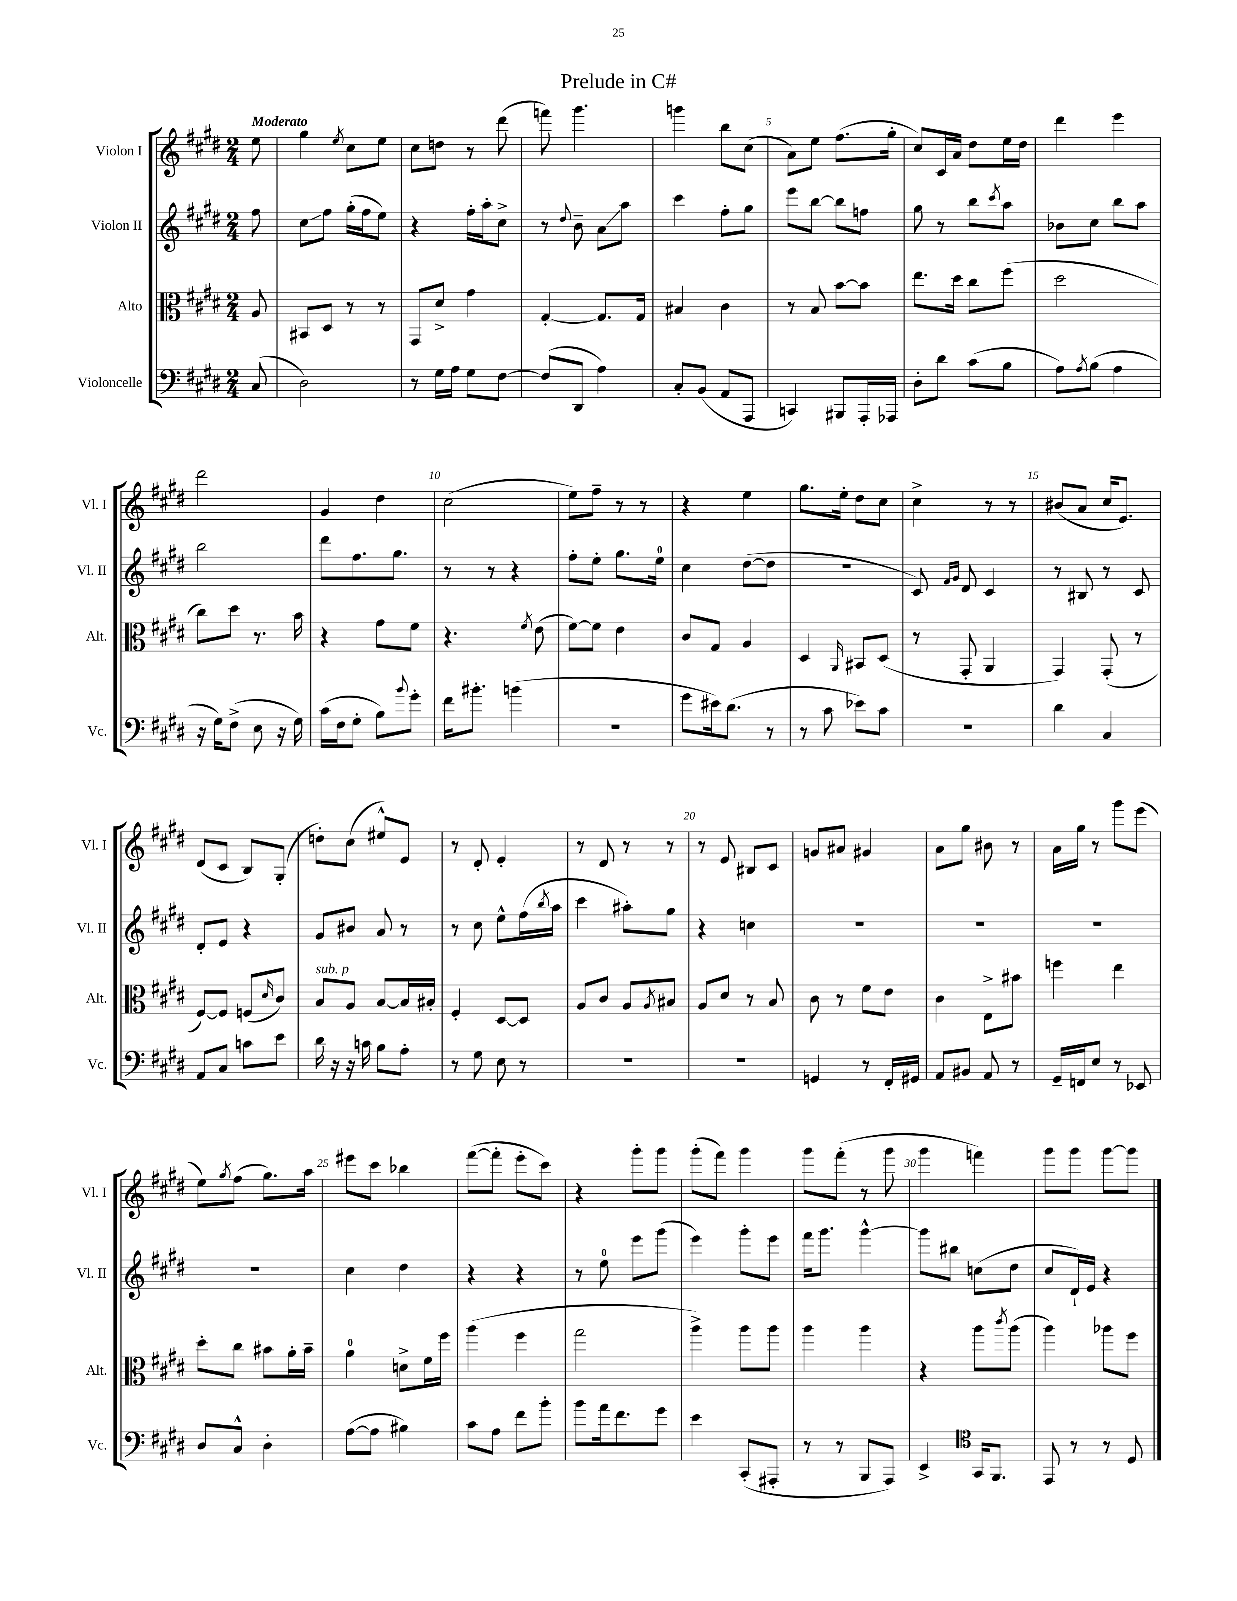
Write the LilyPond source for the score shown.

\header { title = "Prelude in C#" }
<<
\new StaffGroup <<
\new Staff = "s0" \with { instrumentName = "Violon I" shortInstrumentName = "Vl. I" } {
    \clef treble \key e \major \numericTimeSignature \time 2/4 \partial 8 \tempo "Moderato"
    e''8 |
    gis''4 \acciaccatura { e''8 } cis''8 e''8 |
    cis''8 d''8 r8 dis'''8( |
    f'''8) gis'''4. |
    g'''4 b''8 cis''8( |
    a'8) e''8 fis''8.( gis''16-. |
    cis''8) cis'16 a'16 dis''8 e''16 dis''16 |
    dis'''4 e'''4 |
    dis'''2 |
    gis'4 dis''4 |
    cis''2( |
    e''8) fis''8-- r8 r8 |
    r4 e''4 |
    gis''8. e''16-. dis''8 cis''8 |
    cis''4-> r8 r8 |
    bis'8( a'8 cis''16 e'8.) |
    dis'8( cis'8 b8) gis8-.( |
    d''8-.) cis''8( eis''8-^) e'8 |
    r8 dis'8-. e'4-. |
    r8 dis'8 r8 r8 |
    r8 e'8 bis8 cis'8 |
    g'8 ais'8 gis'4 |
    a'8 gis''8 bis'8 r8 |
    a'16 gis''16 r8 gis'''8 e'''8( |
    e''8) \acciaccatura { gis''8 } fis''8( gis''8.) a''16 |
    eis'''8 cis'''8 bes''4 |
    fis'''8~( fis'''8-. e'''8-. cis'''8) |
    r4 gis'''8-. gis'''8 |
    gis'''8-.( fis'''8) gis'''4 |
    gis'''8 fis'''8-.( r8 gis'''8 |
    gis'''4 f'''4) |
    gis'''8 gis'''8 gis'''8~ gis'''8 \bar "|." |
}
\new Staff = "s1" \with { instrumentName = "Violon II" shortInstrumentName = "Vl. II" } {
    \clef treble \key e \major \numericTimeSignature \time 2/4 \partial 8
    fis''8 |
    cis''8\glissando fis''8 gis''16-.( fis''16 e''8) |
    r4 fis''16-. a''16-. cis''8-> |
    r8 \appoggiatura { dis''8 } b'8-- a'8\glissando a''8 |
    cis'''4 fis''8-. gis''8 |
    e'''8 b''8~ b''8 f''8 |
    gis''8 r8 b''8 \acciaccatura { cis'''8 } a''8 |
    bes'8 cis''8 b''8 a''8 |
    b''2 |
    dis'''8 fis''8. gis''8. |
    r8 r8 r4 |
    fis''8-. e''8-. gis''8. e''16-0 |
    cis''4 dis''8~( dis''8 |
    r2 |
    cis'8) \grace { fis'16 gis'16 } dis'8 cis'4 |
    r8 bis8 r8 cis'8 |
    dis'8-. e'8 r4 |
    gis'8 bis'8 a'8 r8 |
    r8 cis''8 e''8-^ fis''16( \acciaccatura { b''8 } a''16 |
    cis'''4 ais''8-.) gis''8 |
    r4 c''4 |
    R2 |
    R2 |
    R2 |
    R2 |
    cis''4 dis''4 |
    r4 r4 |
    r8 e''8-0 e'''8 gis'''8( |
    e'''4) gis'''8-. e'''8 |
    fis'''16 gis'''8. gis'''4~-^ |
    gis'''8 bis''8 c''8( dis''8 |
    cis''8 dis'16-!) e'16 r4 \bar "|." |
}
\new Staff = "s2" \with { instrumentName = "Alto" shortInstrumentName = "Alt." } {
    \clef alto \key e \major \numericTimeSignature \time 2/4 \partial 8
    a8 |
    bis,8 dis8 r8 r8 |
    gis,8 dis'8-> gis'4 |
    gis4~-. gis8. gis16 |
    bis4 cis'4 |
    r8 b8 b'8~ b'8 |
    e''8. dis''16 cis''8 fis''8( |
    dis''2 |
    cis''8) dis''8 r8. b'16 |
    r4 gis'8 fis'8 |
    r4. \acciaccatura { fis'8 } e'8( |
    fis'8~) fis'8 e'4 |
    cis'8 gis8 a4 |
    dis4 \grace { a,16 } bis,8 dis8( |
    r8 gis,8-. a,4 |
    gis,4) gis,8-.( r8 |
    fis8~) fis8 f8( \grace { dis'16 } cis'8) |
    b8^\markup { \italic "sub. p" } a8 b8~ b16 bis16-. |
    fis4-. dis8~ dis8 |
    a8 cis'8 a8 \acciaccatura { a8 } bis8 |
    a8 dis'8 r8 b8 |
    cis'8 r8 fis'8 e'8 |
    cis'4 e8-> bis'8 |
    f''4 e''4 |
    dis''8-. cis''8 bis'8 a'16-. bis'16-- |
    a'4-0 d'8-> fis'16 fis''16 |
    a''4( fis''4 |
    gis''2 |
    a''4->) a''8 a''8 |
    a''4 a''4 |
    r4 a''8 \acciaccatura { cis'''8 } a''8( |
    a''4) aes''8 fis''8 \bar "|." |
}
\new Staff = "s3" \with { instrumentName = "Violoncelle" shortInstrumentName = "Vc." } {
    \clef bass \key e \major \numericTimeSignature \time 2/4 \partial 8
    cis8( |
    dis2) |
    r8 gis16 a16 gis8 fis8~ |
    fis8( dis,8 a4) |
    cis8-. b,8( a,8 a,,8 |
    c,4) bis,,8 a,,16-. aes,,16 |
    dis8-. dis'8 cis'8( b8 |
    a8) \acciaccatura { a8 } b8( a4 |
    r16 gis16) fis8->( e8 r16 gis16) |
    cis'16( fis16 gis8-. b8) \appoggiatura { b'8 } gis'8-. |
    fis'16 bis'8.-. b'4( |
    R2 |
    gis'8 eis'16) dis'8.( r8 |
    r8 cis'8 ees'8) cis'8 |
    R2 |
    dis'4 cis4 |
    a,8 cis8 c'8 e'8 |
    dis'16 r16 r16 c'16 b8 a8-. |
    r8 gis8 e8 r8 |
    r2 |
    r2 |
    g,4 r8 fis,16-. gis,16 |
    a,8 bis,8 a,8 r8 |
    gis,16-- f,16 e8 r8 ees,8 |
    dis8 cis8-^ dis4-. |
    a8~( a8 bis4) |
    cis'8 a8 fis'8 b'8-. |
    b'8 a'16 fis'8. gis'8 |
    e'4 cis,8-.( ais,,8-. |
    r8 r8 b,,8 a,,8) |
    e,4-> \clef tenor gis,16 fis,8. |
    e,8 r8 r8 dis8 \bar "|." |
}
>>
>>
\layout { \context { \Score \override BarNumber.break-visibility = ##(#f #t #t) barNumberVisibility = #(every-nth-bar-number-visible 5) } }
